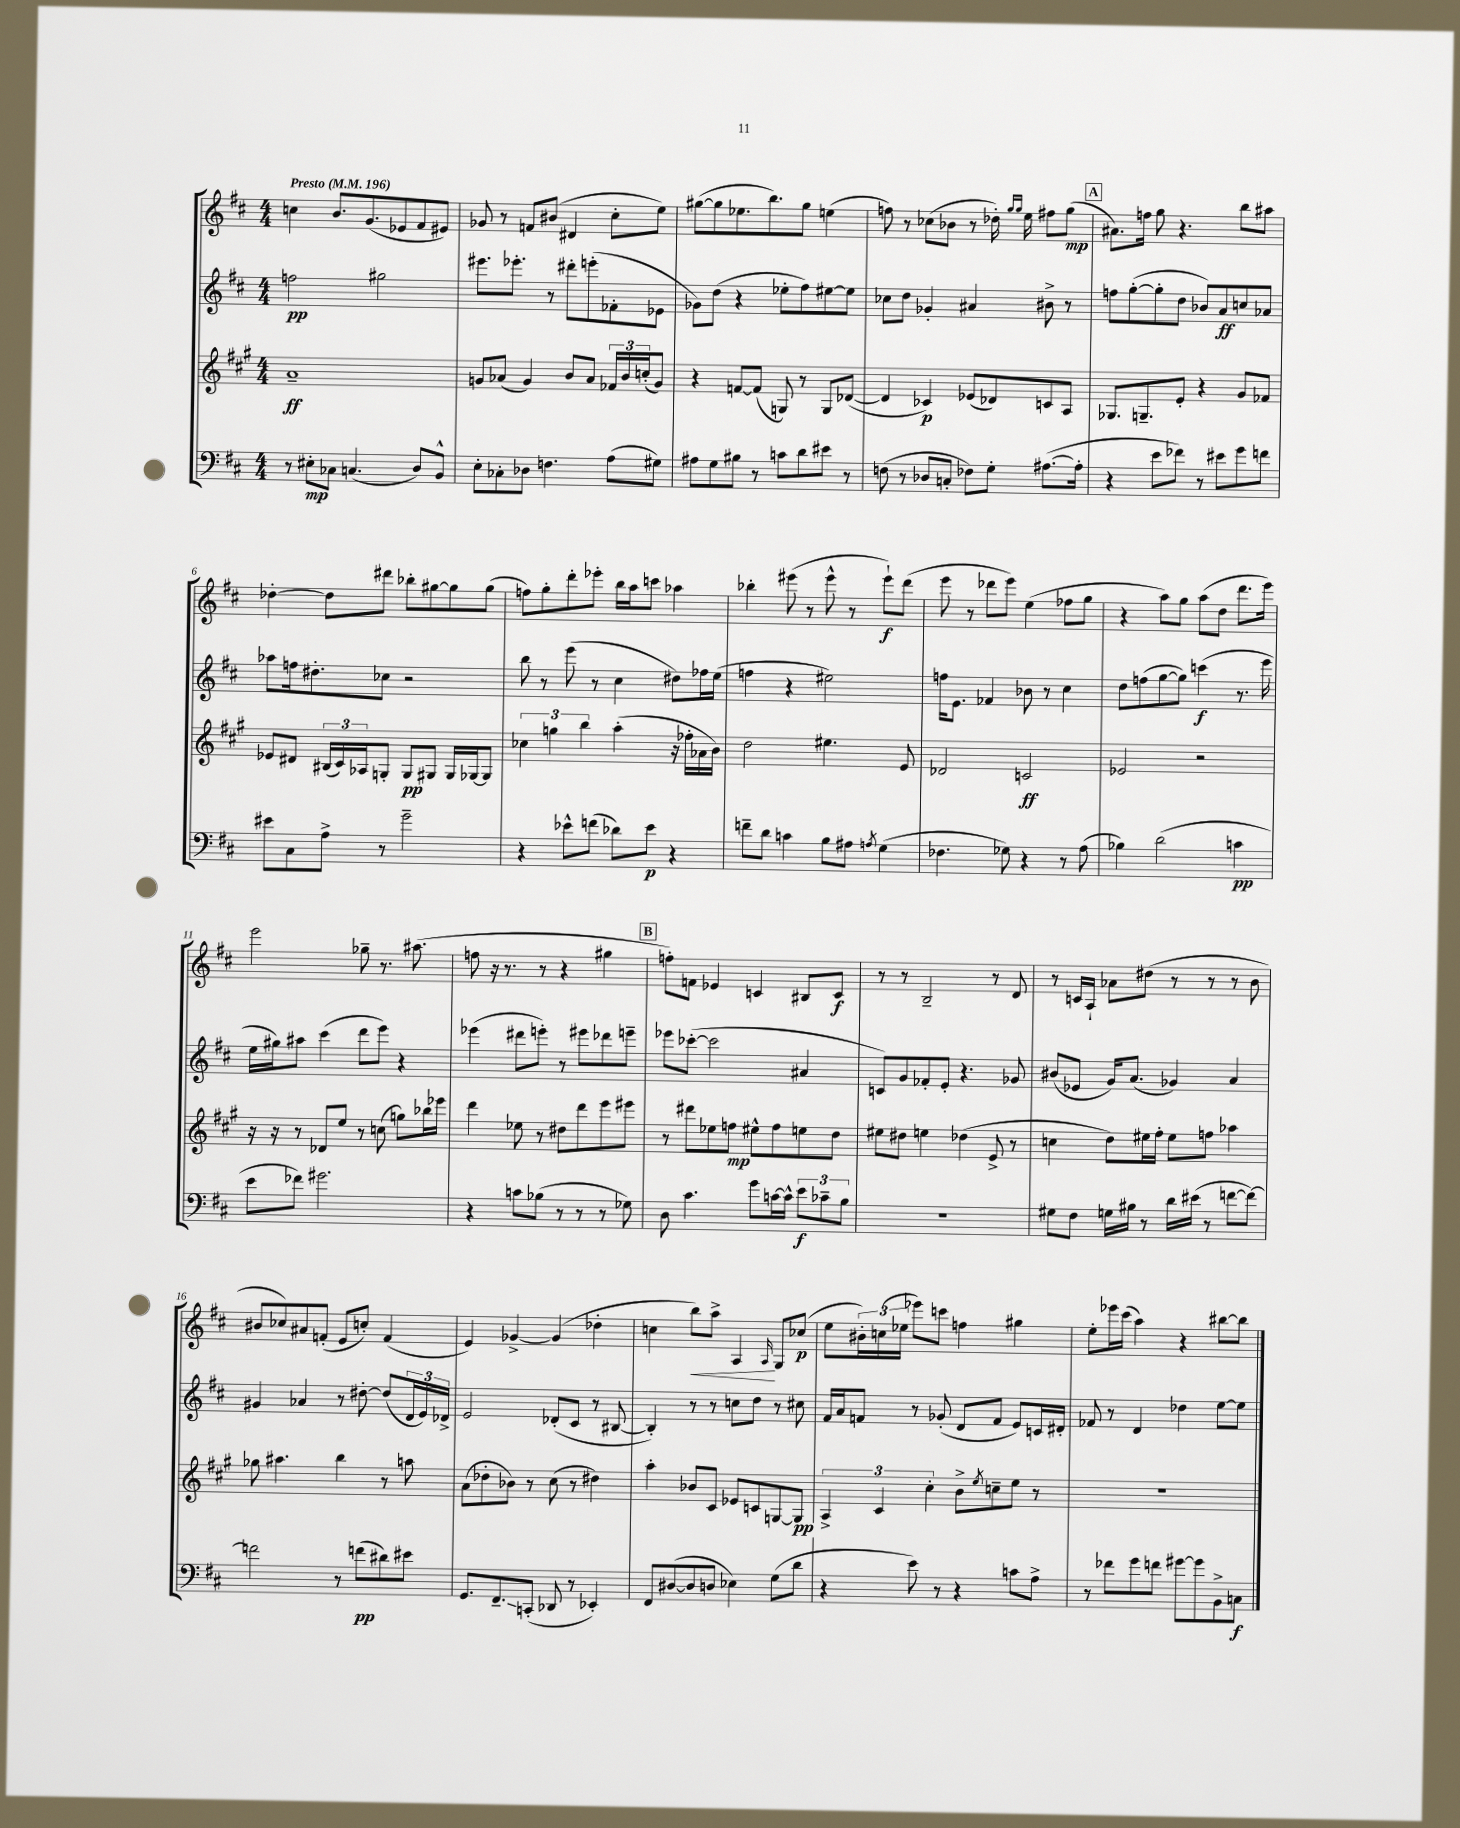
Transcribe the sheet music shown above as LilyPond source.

<<
\new StaffGroup <<
\new Staff = "s0" {
    \clef treble \key d \major \numericTimeSignature \time 4/4 \tempo "Presto" 4 = 196
    c''4 b'8. g'8.( ees'8 fis'8 eis'8) |
    ges'8 r8 f'8 bis'8( dis'4 cis''8-. e''8) |
    gis''8~( gis''8 ees''8. b''8.) gis''8 e''4( |
    f''8) r8 ces''8( bes'8 r8 des''16-.) \grace { g''16 g''16 } e''16 fis''8 g''8\mp( |
    \mark \markup { \box "A" } ais'8.) f''16 g''8 r4. b''8 ais''8 |
    des''4~-. des''8 dis'''8 bes''8-. gis''8~ gis''8 gis''8( |
    f''8) g''8-. d'''8-. ees'''8-. b''16 a''16 c'''8 aes''4 |
    bes''4-. eis'''8( r8 eis'''8-^ r8 eis'''8-!\f) d'''8( |
    e'''8 r8 des'''8 e'''8) e''4( fes''8 g''8 |
    r4 a''8) g''8 a''8( d''8 d'''8. e'''16) |
    e'''2 ges''8-- r8. ais''8.( |
    f''8 r16 r8. r8 r4 gis''4 |
    \mark \markup { \box "B" } f''8-.) f'8 ees'4 c'4 bis8 c'8\f |
    r8 r8 b2-- r8 d'8 |
    r8 c'16 a16-! aes'8 dis''8( r8 r8 r8 b'8 |
    bis'8 ces''8) ais'8 f'8-.( e'8 c''8-.) f'4( |
    e'4) ges'4~-> ges'4( des''4-. |
    c''4 b''8\<) a''8-> a4\! \grace { a16 } g8 ces''8\p( |
    e''8 \tuplet 3/2 { bis'16-.) c''16( ees''16 } ees'''8) c'''8 f''4 gis''4 |
    e''8-. ees'''16 cis'''16( a''4) r4 bis''8~ bis''8 \bar "|." |
}
\new Staff = "s1" {
    \clef treble \key d \major \numericTimeSignature \time 4/4
    f''2\pp gis''2 |
    eis'''8. ees'''8.-. r8 dis'''8-. e'''8-.( fes'8-. ees'8 |
    ges'8) d''8( r4 ees''8-. fis''8) eis''8~ eis''8 |
    ces''8 d''8 ges'4-. ais'4 bis'8-> r8 |
    \mark \markup { \box "A" } f''8 g''8~-.( g''8-. d''8 bes'8) a'8\ff c''8 aes'8 |
    aes''8 f''16 dis''8.-. ces''8 r2 |
    b''8 r8 e'''8( r8 cis''4 dis''8) fes''16 e''16( |
    f''4 r4 eis''2) |
    f''16 e'8. fes'4 bes'8 r8 cis''4 |
    d''8 f''8( g''8~ g''8) c'''4\f( r8. e'''16 |
    e''16 gis''16) ais''8 cis'''4( d'''8 e'''8) r4 |
    ees'''4( dis'''8 e'''8-.) r8 eis'''8 des'''8 e'''8-- |
    \mark \markup { \box "B" } ees'''8 ces'''8~-.( ces'''2 ais'4 |
    c'8) g'8 fes'8-. e'8-. r4. ges'8 |
    \once \override Glissando.style = #'zigzag bis'8\glissando( ees'8 g'16) a'8.( ges'4) a'4 |
    gis'4 aes'4 r8 dis''8~-. dis''8( \tuplet 3/2 { d'16 e'16) des'16-> } |
    e'2 des'8-.( cis'8 r8 bis8~ |
    bis4-.) r8 r8 c''8 d''8 r8 cis''8 |
    fis'16 a'16 f'8 r8 ges'8-.( d'8 f'8 e'8) c'16 dis'16-. |
    fes'8 r8 d'4 des''4 e''8~ e''8 \bar "|." |
}
\new Staff = "s2" {
    \clef treble \key a \major \numericTimeSignature \time 4/4
    a'1--\ff |
    g'8 aes'8( g'4) b'8 aes'8 \tuplet 3/2 { fes'16 b'16 c''16-.( } g'8) |
    r4 f'8~ f'8( g8) r8 g8 des'8~( |
    des'4 ces'4\p) ees'8( des'8) c'8 a8 |
    \mark \markup { \box "A" } ges8. g8.-- e'8-. r4 gis'8 fes'8 |
    ees'8 dis'8 \tuplet 3/2 { bis16( cis'16) aes16 } g8-. g8\pp gis8 gis16 ges16~ ges8 |
    \tuplet 3/2 { ces''4 g''4 b''4 } a''4-.( r16 fes''16-. aes'16 b'16) |
    d''2 eis''4. e'8 |
    des'2 c'2\ff |
    ees'2 r2 |
    r16 r16 r8 des'8 e''8 r8 c''8( g''8) bes''16 ees'''16 |
    d'''4 ees''8 r8 dis''8 d'''8 e'''8 eis'''8 |
    \mark \markup { \box "B" } r8 dis'''8 ees''8 f''8\mp eis''8-^ f''8 e''8 d''8 |
    eis''8 dis''8 e''4 des''4( e'8-> r8 |
    c''4 d''8) eis''16 fis''16-. eis''8 f''8 aes''4 |
    ges''8 ais''4. b''4 r8 a''8 |
    a'8( des''8-. bes'8) r8 cis''8( r8 dis''4) |
    a''4-. bes'8 cis'8 ees'8 \once \override Glissando.style = #'zigzag c'8\glissando g8~ g8\pp |
    \tuplet 3/2 { a4-> cis'4 cis''4-. } b'8-> \acciaccatura { e''8 } c''8-- e''8 r8 |
    R1 \bar "|." |
}
\new Staff = "s3" {
    \clef bass \key d \major \numericTimeSignature \time 4/4
    r8 eis8-.\mp ces8 c4.( d8) b,8-^ |
    e8-. ces8-. des8 f4. a8( gis8) |
    ais8 g8 bis8 r8 c'8 d'8 eis'8 r8 |
    f8( r8 des8 c8-. fes8) g8-. ais8.~( ais16-. |
    \mark \markup { \box "A" } r4 e'8 fes'8) r8 eis'8 g'8 f'8 |
    eis'8 cis8 a8-> r8 g'2-- |
    r4 ees'8-^ f'8( des'8) ees'8\p r4 |
    f'8-- d'8 c'4 b8 ais8 \acciaccatura { a8 } g4( |
    fes4. ges8) r4 r8 a8( |
    bes4) d'2( c'4\pp |
    e'8 fes'8) gis'2. |
    r4 c'8 bes8( r8 r8 r8 ges8) |
    \mark \markup { \box "B" } d8 cis'4. g'8 c'16~ c'16-^ \tuplet 3/2 { e'8\f ces'8-- b8 } |
    R1 |
    gis8 fis8 g16 bis16 r8 d'16 eis'16( r8 f'8~ f'8~) |
    f'2 r8 f'8\pp( dis'8) eis'8 |
    g,8. fis,8.--\glissando c,8-.( des,8 r8 ees,4-.) |
    fis,8 dis8~( dis8 d8 ees4) g8( d'8 |
    r4 e'8) r8 r4 c'8 a8-> |
    r8 fes'8 g'8 f'8 gis'8~ gis'8 b,8-> c8\f \bar "|." |
}
>>
>>
